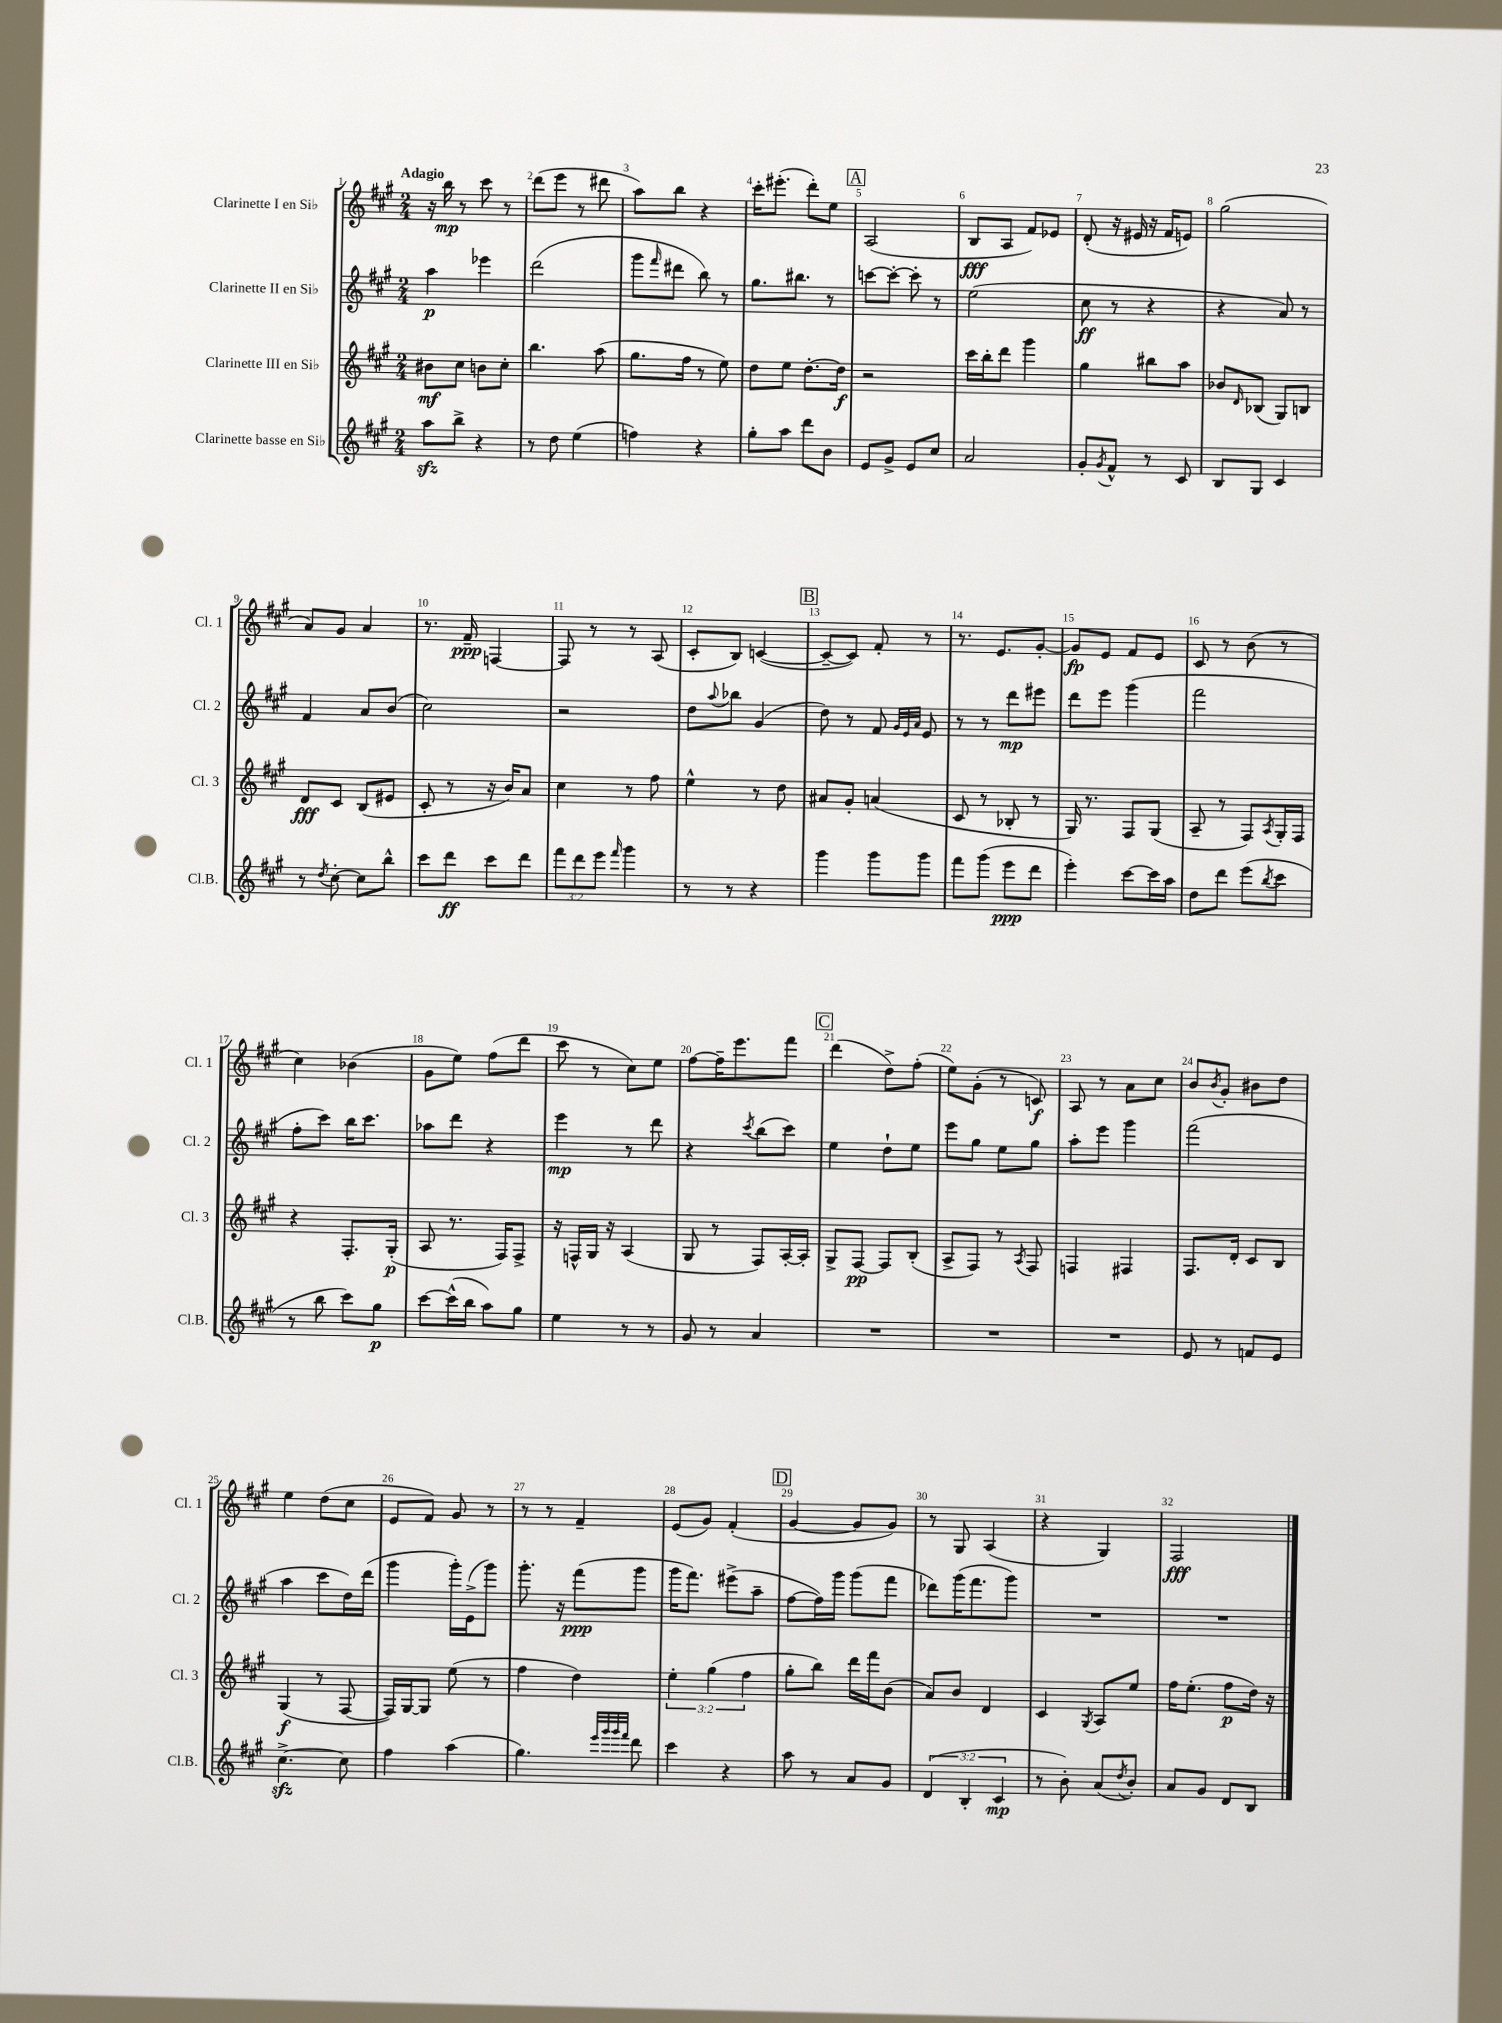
<<
\new StaffGroup <<
\new Staff = "s0" \with { instrumentName = "Clarinette I en Sib" shortInstrumentName = "Cl. 1" } {
    \clef treble \key a \major \numericTimeSignature \time 2/4 \tempo "Adagio"
    r16 b''16\mp r8 cis'''8 r8 |
    d'''8( e'''8 r8 dis'''8 |
    a''8) b''8 r4 |
    cis'''16-. eis'''8.-.( d'''8-.) e''8 |
    \mark \markup { \box "A" } a2( |
    b8\fff a8 fis'8) ees'8 |
    d'8-.( r16 eis'16 r16 fis'16 e'8) |
    gis''2( |
    a'8) gis'8 a'4 |
    r8. fis'16--\ppp f4~ |
    f8 r8 r8 a8( |
    cis'8-. b8) c'4~( |
    \mark \markup { \box "B" } c'8~-- c'8) fis'8-. r8 |
    r8. e'8. gis'8~-. |
    gis'8\fp e'8 fis'8 e'8 |
    cis'8 r8 b'8( r8 |
    cis''4) bes'4( |
    gis'8 e''8) fis''8( d'''8 |
    cis'''8 r8 cis''8) e''8 |
    fis''8~ fis''16-- e'''8. fis'''8 |
    \mark \markup { \box "C" } d'''4( d''8->) fis''8-.( |
    e''8) gis'8-.( r8 c'8\f) |
    a8 r8 a'8 cis''8 |
    b'8 \acciaccatura { b'8 } gis'8-. bis'8 d''8 |
    e''4 d''8( cis''8 |
    e'8 fis'8) gis'8 r8 |
    r8 r8 fis'4-- |
    e'8( gis'8) fis'4-.( |
    \mark \markup { \box "D" } gis'4~ gis'8 gis'8) |
    r8 gis8 a4( |
    r4 gis4) |
    fis2\fff \bar "|." |
}
\new Staff = "s1" \with { instrumentName = "Clarinette II en Sib" shortInstrumentName = "Cl. 2" } {
    \clef treble \key a \major \numericTimeSignature \time 2/4
    a''4\p ees'''4 |
    d'''2( |
    gis'''8 \grace { fis'''16 } dis'''8 b''8) r8 |
    gis''8. bis''8. r8 |
    \mark \markup { \box "A" } c'''8~ c'''8~-. c'''8-. r8 |
    e''2( |
    cis''8\ff r8 r4 |
    r4 a'8) r8 |
    fis'4 a'8 b'8( |
    cis''2) |
    r2 |
    d''8 \appoggiatura { a''8 } bes''8 gis'4( |
    \mark \markup { \box "B" } d''8) r8 fis'8 \grace { gis'32 e'32 a'32 } e'8 |
    r8 r8 d'''8\mp eis'''8 |
    d'''8 e'''8 gis'''4( |
    fis'''2 |
    fis''8-. cis'''8) b''16 cis'''8. |
    aes''8 d'''8 r4 |
    e'''4\mp r8 d'''8 |
    r4 \acciaccatura { cis'''8 } b''8( cis'''8) |
    \mark \markup { \box "C" } e''4 d''8-! e''8 |
    e'''8 gis''8 e''8 gis''8 |
    a''8-. e'''8 gis'''4 |
    fis'''2( |
    a''4 cis'''8 d''16) d'''16( |
    gis'''4 gis'''16-.) e'16->( gis'''8) |
    gis'''8.-. r16 fis'''8\ppp( gis'''8 |
    gis'''16 fis'''8.) eis'''8->( a''8-- |
    \mark \markup { \box "D" } fis''8~ fis''16) gis'''16 gis'''8( fis'''8 |
    des'''8) gis'''16( fis'''8. gis'''8) |
    R2 |
    R2 \bar "|." |
}
\new Staff = "s2" \with { instrumentName = "Clarinette III en Sib" shortInstrumentName = "Cl. 3" } {
    \clef treble \key a \major \numericTimeSignature \time 2/4 \override Staff.TupletNumber.text = #tuplet-number::calc-fraction-text
    bis'8\mf cis''8 b'8 cis''8-. |
    b''4. a''8( |
    gis''8. fis''16 r8 e''8) |
    d''8 e''8 d''8.~-. d''16\f |
    \mark \markup { \box "A" } r2 |
    cis'''16 b''16-. d'''8 gis'''4 |
    gis''4 bis''8 a''8 |
    bes'8 \grace { d'16 } bes8( gis8) b8 |
    d'8\fff cis'8 b8( eis'8 |
    cis'8-. r8 r16 b'16) a'8 |
    cis''4 r8 fis''8 |
    e''4-^ r8 d''8 |
    \mark \markup { \box "B" } ais'8 gis'8-. a'4( |
    cis'8 r8 bes8-. r8 |
    gis16) r8. fis8 gis8( |
    a8-- r8 fis8) \acciaccatura { a8 } gis16-. fis16 |
    r4 fis8.-. gis16-.\p( |
    a8 r8. fis16) fis8-> |
    r16 f16-^ gis16 r16 a4( |
    gis8 r8 fis8) a16~-. a16-. |
    \mark \markup { \box "C" } gis8-> fis8~\pp fis8 b8-.( |
    a8-> fis8) r8 \acciaccatura { a8 } fis8 |
    f4 fis4 |
    fis8. d'16-. cis'8 b8 |
    gis4\f( r8 fis8~ |
    fis16) gis16~ gis8 e''8( r8 |
    fis''4 d''4) |
    \tuplet 3/2 { e''4-. gis''4( fis''4 } |
    \mark \markup { \box "D" } gis''8-. b''8) d'''16 fis'''16 b'8( |
    a'8) b'8 d'4 |
    cis'4 \acciaccatura { gis8 } a8 e''8 |
    fis''16 e''8.-.( fis''8\p d''16) r16 \bar "|." |
}
\new Staff = "s3" \with { instrumentName = "Clarinette basse en Sib" shortInstrumentName = "Cl.B." } {
    \clef treble \key a \major \numericTimeSignature \time 2/4 \override Staff.TupletNumber.text = #tuplet-number::calc-fraction-text
    a''8\sfz b''8-> r4 |
    r8 d''8 e''4( |
    f''4) r4 |
    gis''8-. a''8 d'''8 b'8 |
    \mark \markup { \box "A" } e'8 gis'8-> e'8 cis''8 |
    a'2 |
    gis'8-. \acciaccatura { gis'8 } fis'8-^ r8 cis'8 |
    b8 gis8 cis'4 |
    r8 \acciaccatura { d''8 } cis''8~-. cis''8 b''8-^ |
    cis'''8 d'''8\ff cis'''8 d'''8 |
    \tuplet 3/2 { fis'''8 d'''8 e'''8 } \grace { fis'''16 } gis'''4 |
    r8 r8 r4 |
    \mark \markup { \box "B" } gis'''4 gis'''8 gis'''8 |
    fis'''8 gis'''8( e'''8\ppp d'''8 |
    e'''4-.) cis'''8~ cis'''16 a''16 |
    d''8 d'''8 e'''8( \acciaccatura { b''8 } cis'''8 |
    r8 b''8 cis'''8) gis''8\p |
    cis'''8~ cis'''16-^( b''16 a''8) gis''8 |
    e''4 r8 r8 |
    gis'8 r8 a'4 |
    \mark \markup { \box "C" } R2 |
    R2 |
    R2 |
    e'8 r8 f'8 e'8 |
    cis''4.~->\sfz cis''8 |
    fis''4 a''4( |
    gis''4.) \grace { e'''32 gis'''32 gis'''32 fis'''32 } d'''8 |
    cis'''4 r4 |
    \mark \markup { \box "D" } a''8 r8 a'8 gis'8 |
    \tuplet 3/2 { d'4( b4-. cis'4\mp } |
    r8 b'8-.) a'8( \acciaccatura { d''8 } b'8-.) |
    a'8 gis'8 d'8 b8 \bar "|." |
}
>>
>>
\layout { \context { \Score \override BarNumber.break-visibility = ##(#f #t #t) barNumberVisibility = #all-bar-numbers-visible } }
